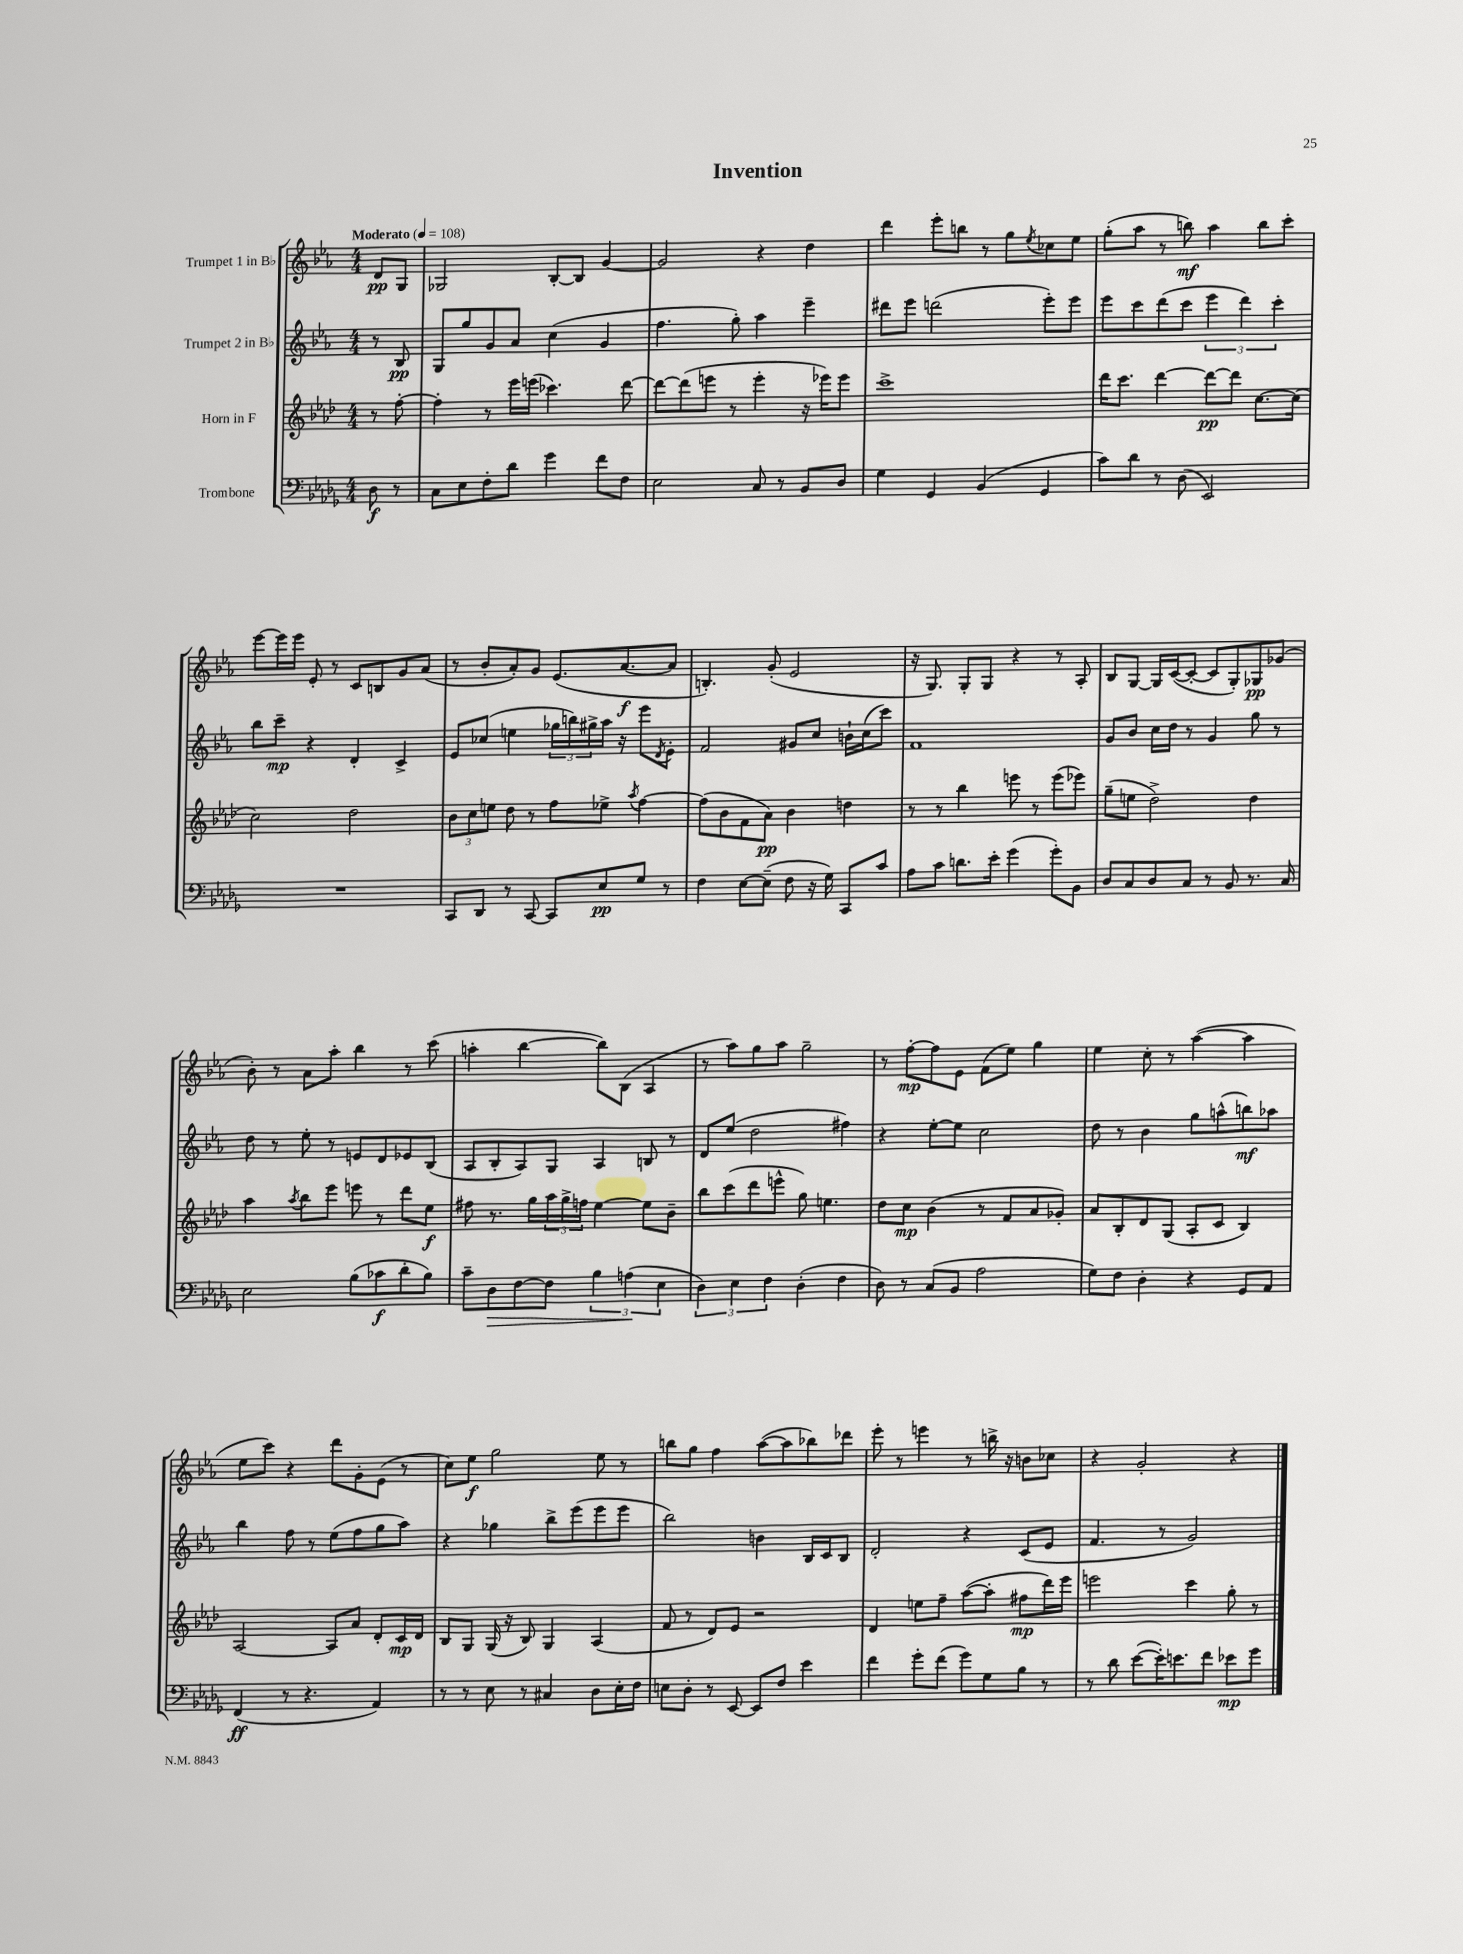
\header { title = "Invention" }
<<
\new StaffGroup <<
\new Staff = "s0" \with { instrumentName = "Trumpet 1 in Bb" } {
    \clef treble \key ees \major \numericTimeSignature \time 4/4 \partial 4 \tempo "Moderato" 4 = 108
    d'8\pp g8 |
    ges2 bes8~-. bes8 g'4~ |
    g'2 r4 d''4 |
    d'''4 ees'''8-. b''8 r8 g''8 \acciaccatura { ees''8 } ces''8 ees''8 |
    g''8-.( aes''8 r8 b''8\mf) aes''4 b''8 c'''8-. |
    ees'''8~ ees'''16 ees'''16 ees'8-. r8 c'8 b8 g'8 aes'8( |
    r8 bes'8-. aes'8-.) g'8 ees'8.( aes'8.~\f aes'8 |
    b4.-.) g'8-.( ees'2 |
    r16 g8.) g8-. g8 r4 r8 aes8-. |
    bes8 g8~ g16 c'16~( c'8~-. c'8 g8-.) ges8\pp ges'8( |
    bes'8-.) r8 aes'8 aes''8-. bes''4 r8 c'''8( |
    a''4-. bes''4~ bes''8) bes8( aes4 |
    r8 aes''8) g''8 aes''8 g''2-- |
    r8 f''8~-.\mp f''8 ees'8 f'8( ees''8) g''4 |
    ees''4 c''8-. r8 aes''4~( aes''4 |
    ees''8 c'''8) r4 d'''8 g'8-. ees'8( r8 |
    c''8) ees''8\f g''2 ees''8 r8 |
    b''8 g''8 f''4 aes''8~( aes''8 bes''8) des'''8 |
    ees'''8-. r8 e'''4 r8 b''16-> r16 b'8 ces''8 |
    r4 g'2-. r4 \bar "|." |
}
\new Staff = "s1" \with { instrumentName = "Trumpet 2 in Bb" } {
    \clef treble \key ees \major \numericTimeSignature \time 4/4 \partial 4
    r8 bes8\pp |
    g8 g''8 g'8 aes'8 c''4( g'4 |
    f''4. g''8-.) aes''4 ees'''4-- |
    dis'''8 ees'''8 d'''2( ees'''8-.) ees'''8 |
    ees'''8 c'''8 d'''8( c'''8 \tuplet 3/2 { ees'''4 d'''4) c'''4-. } |
    bes''8 c'''8--\mp r4 d'4-. c'4-> |
    ees'8 ces''8( e''4 \tuplet 3/2 { ges''16 b''16) gis''16-> } aes''16 r16 ees'''8 \acciaccatura { d'8 } ees'8-. |
    f'2 gis'8 c''8 b'16-! c''16( c'''8) |
    f'1 |
    g'8 bes'8 c''16 d''16 r8 g'4 g''8 r8 |
    d''8 r8 ees''8-. r8 e'8 d'8 ees'8 bes8( |
    aes8 bes8-. aes8) g8 aes4 b8 r8 |
    d'8 ees''8( d''2 fis''4) |
    r4 ees''8~-. ees''8 c''2 |
    d''8 r8 bes'4 g''8 a''8-^( b''8\mf) aes''8 |
    bes''4 f''8 r8 ees''8( f''8 g''8 aes''8) |
    r4 ges''4 bes''8-> ees'''8( ees'''8 ees'''8 |
    bes''2) b'4 bes16 c'16 bes8 |
    d'2-. r4 c'8( ees'8 |
    f'4. r8 g'2) \bar "|." |
}
\new Staff = "s2" \with { instrumentName = "Horn in F" } {
    \clef treble \key aes \major \numericTimeSignature \time 4/4 \partial 4
    r8 f''8~-. |
    f''4-. r8 ees'''16 e'''16( ces'''4.) des'''8~ |
    des'''8~ des'''8( e'''8 r8 e'''4-. r16 ees'''16) ees'''8 |
    c'''1-> |
    des'''16 c'''8. des'''4~ des'''8~\pp des'''8 c''8.~ c''16( |
    c''2) des''2 |
    \tuplet 3/2 { bes'8 c''8 e''8 } des''8 r8 f''8 ees''8-> \acciaccatura { aes''8 } f''4~ |
    f''8( bes'8 f'8 aes'8\pp) bes'4 d''4 |
    r8 r8 bes''4 e'''8 r8 e'''8( ees'''8) |
    g''8--( e''8 des''2->) des''4 |
    aes''4 \acciaccatura { aes''8 } bes''8 ees'''8 e'''8 r8 des'''8 ees''8\f |
    fis''8 r8. g''16 \tuplet 3/2 { aes''16 g''16-> f''16 } ees''4~ ees''8 bes'8-- |
    bes''8 c'''8( des'''8 e'''8-^ g''8) e''4. |
    des''8 c''8\mp bes'4( r8 f'8 aes'8 ges'8-.) |
    aes'8 bes8-. des'8 g8( aes8-. c'8 bes4) |
    aes2~ aes8 aes'8 des'8-. c'16\mp des'16 |
    bes8 g8 g16( r16 bes8) g4 aes4( |
    f'8 r8 des'8) ees'8 r2 |
    des'4 e''8 f''8-- aes''8~( aes''8-. fis''8\mp des'''16) ees'''16 |
    e'''2 c'''4 g''8-. r8 \bar "|." |
}
\new Staff = "s3" \with { instrumentName = "Trombone" } {
    \clef bass \key des \major \numericTimeSignature \time 4/4 \partial 4
    des8\f r8 |
    c8 ees8 f8-. des'8 ges'4 f'8 f8 |
    ees2 c8 r8 bes,8 des8 |
    ges4 ges,4 bes,4( ges,4 |
    c'8) des'8 r8 des8( ees,2) |
    R1 |
    c,8 des,8 r8 c,8~ c,8 ees8\pp ges8 r8 |
    f4 ees8~ ees8--( f8 r16 ges16) c,8 c'8 |
    aes8 c'8 d'8. ees'16-. ges'4( ges'8-.) bes,8 |
    des8 c8 des8 c8 r8 bes,8 r8. c16 |
    ees2 bes8( ces'8\f des'8-. bes8) |
    c'8-- des8\> f8~ f8 \tuplet 3/2 { bes4 a4\!( ees4 } |
    \tuplet 3/2 { des4) ees4 f4 } des4-.( f4 |
    des8) r8 c8( bes,8 aes2 |
    ges8) f8 des4-. r4 ges,8 aes,8 |
    f,4\ff( r8 r4. aes,4) |
    r8 r8 ees8 r8 cis4 des8 ees16-. f16 |
    e8 des8-. r8 ees,8~ ees,8 f8 ees'4 |
    f'4 ges'8-. f'8( ges'8) ges8 bes8 r8 |
    r8 des'8 ees'8~( ees'16-.) e'8. f'8 ees'8\mp ges'8 \bar "|." |
}
>>
>>
\layout { \context { \Score \remove "Bar_number_engraver" } }
